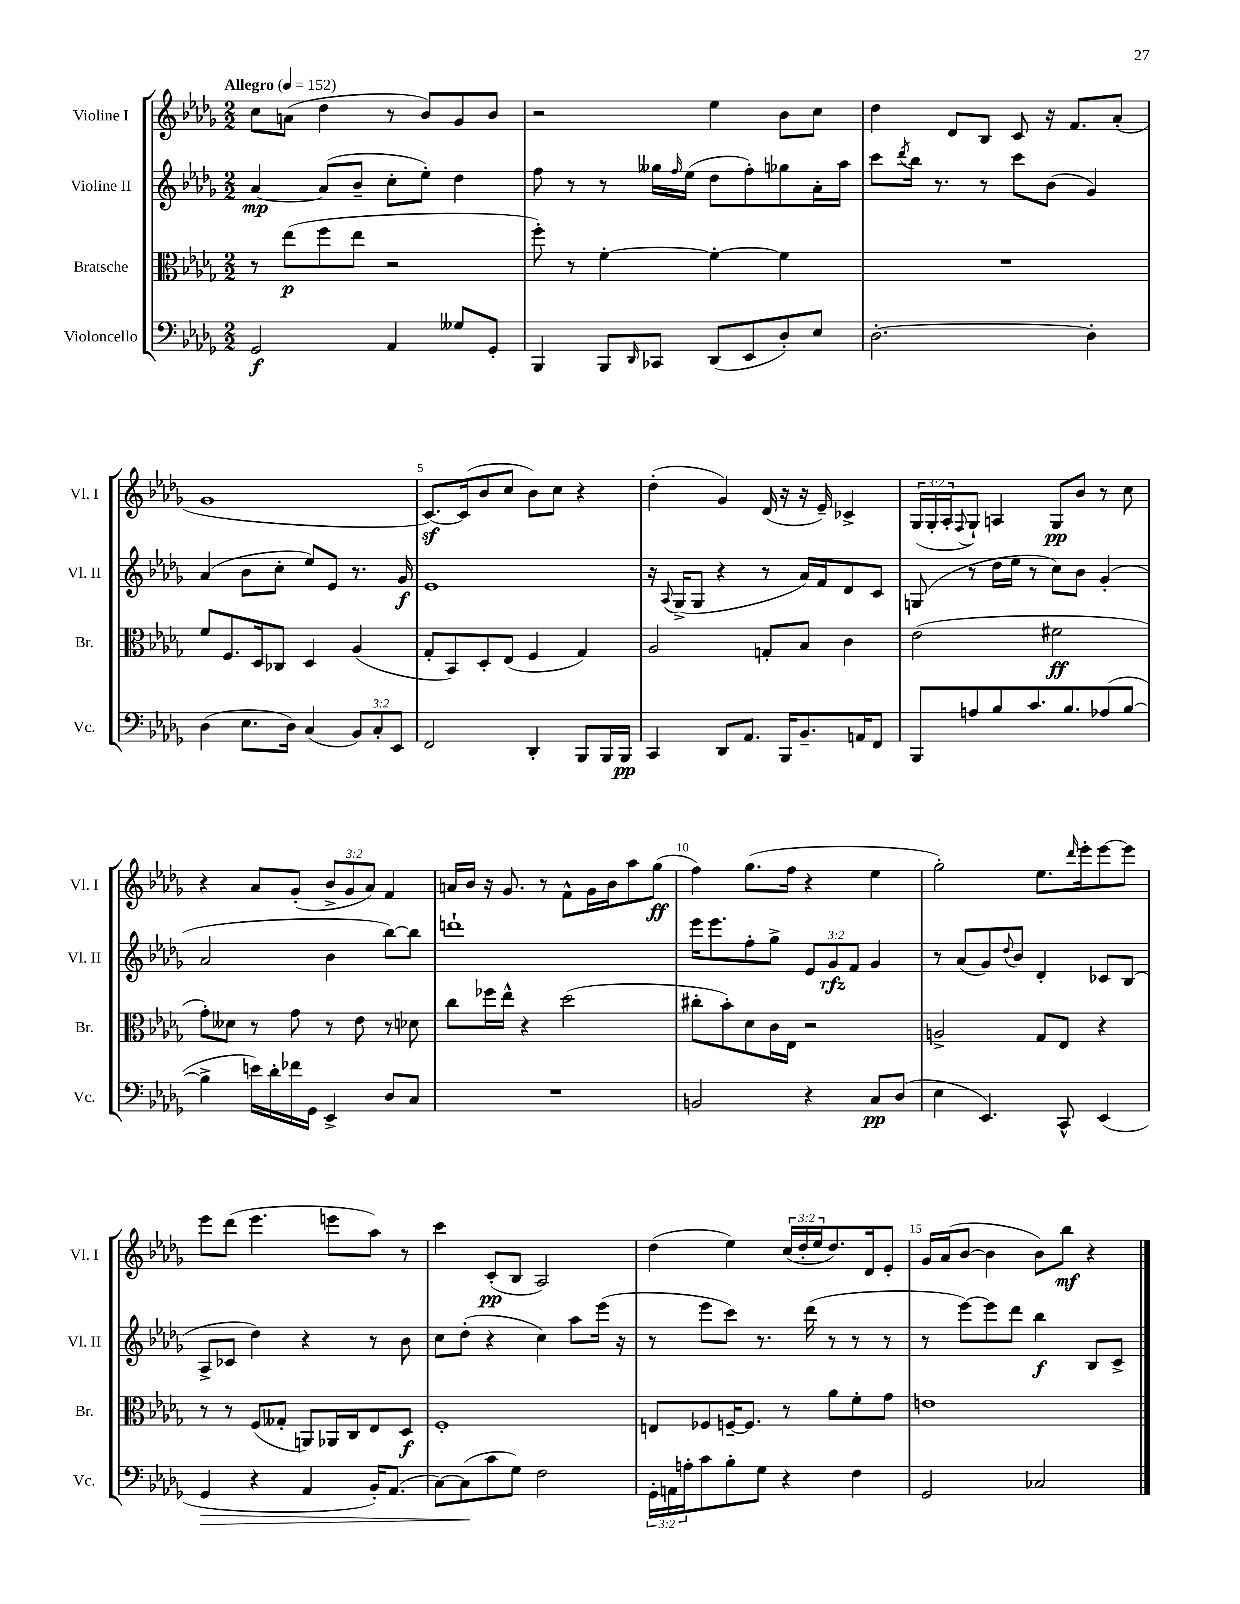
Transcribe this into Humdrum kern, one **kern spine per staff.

**kern	**dynam	**kern	**dynam	**kern	**dynam	**kern	**dynam
*part4	*part4	*part3	*part3	*part2	*part2	*part1	*part1
*staff4	*staff4	*staff3	*staff3	*staff2	*staff2	*staff1	*staff1
*I"Violoncello	*	*I"Bratsche	*	*I"Violine II	*	*I"Violine I	*
*I'Vc.	*	*I'Br.	*	*I'Vl. II	*	*I'Vl. I	*
*clefF4	*	*clefC3	*	*clefG2	*	*clefG2	*
*k[b-e-a-d-g-]	*	*k[b-e-a-d-g-]	*	*k[b-e-a-d-g-]	*	*k[b-e-a-d-g-]	*
*M2/2	*	*M2/2	*	*M2/2	*	*M2/2	*
*MM152	*	*MM152	*	*MM152	*	*MM152	*
=1	=1	=1	=1	=1	=1	=1	=1
!	!	!	!	!	!	!LO:TX:a:B:t=Allegro	!
2GG-/	f	8r	.	[4a-/	mp	8cc\L	.
.	.	(8ee-\L	p	.	.	(8an\J	.
.	.	8ff\	.	(8a-/L]	.	4dd-\	.
.	.	8ee-\J	.	8b-~/J	.	.	.
4AA-/	.	2r	.	8cc'\L	.	8r	.
.	.	.	.	8ee-'\J)	.	8b-/L)	.
8G--X/L	.	.	.	4dd-\	.	8g-/	.
8GG-'/J	.	.	.	.	.	8b-/J	.
=2	=2	=2	=2	=2	=2	=2	=2
4BBB-/	.	8ff'\)	.	8ff\	.	2r	.
.	.	8r	.	8r	.	.	.
8BBB-/L	.	[4f'\	.	8r	.	.	.
16qqDD-/	.	.	.	.	.	.	.
8CC-X/J	.	.	.	16gg--X\LL	.	.	.
.	.	.	.	16qqff/	.	.	.
.	.	.	.	(16ee-\JJ	.	.	.
(8DD-/L	.	4f'\_	.	8dd-\L	.	4ee-\	.
8EE-/	.	.	.	8ff'\)	.	.	.
8D-'/)	.	4f\]	.	8gg-X\	.	8b-\L	.
8E-/J	.	.	.	16a-'\L	.	8cc\J	.
.	.	.	.	16aa-\JJ	.	.	.
=3	=3	=3	=3	=3	=3	=3	=3
[2.D-'\	.	1r	.	8ccc\L	.	4dd-\	.
.	.	.	.	8qddd-/	.	.	.
.	.	.	.	16bb-\Jk	.	.	.
.	.	.	.	8.r	.	.	.
.	.	.	.	.	.	8d-/L	.
.	.	.	.	8r	.	8B-/J	.
.	.	.	.	8ccc\L	.	8c/	.
.	.	.	.	(8b-\J	.	16r	.
.	.	.	.	.	.	8.f/L	.
4D-'\]	.	.	.	4g-/)	.	.	.
.	.	.	.	.	.	(8a-'/J	.
!!LO:LB:g=z
=4	=4	=4	=4	=4	=4	=4	=4
(4D-\	.	8f/L	.	(4a-/	.	1g-	.
.	.	8.F/	.	.	.	.	.
8.E-\L	.	.	.	8b-\L	.	.	.
.	.	16D-/k	.	.	.	.	.
.	.	8C-X/J	.	8cc'\J	.	.	.
16D-\Jk)	.	.	.	.	.	.	.
(4C/	.	4D-/	.	8ee-/L)	.	.	.
.	.	.	.	8e-/J	.	.	.
12BB-/L)	.	(4A-/	.	8.r	.	.	.
12C'/	.	.	.	.	.	.	.
12EE-/J	.	.	.	.	.	.	.
.	.	.	.	16g-/	f	.	.
=5	=5	=5	=5	=5	=5	=5	=5
2FF/	.	8G-'/L	.	1e-	.	[8.cz/L)	.
.	.	8BB-/)	.	.	.	.	.
.	.	.	.	.	.	(16c/k]	.
.	.	8D-'/	.	.	.	8b-/	.
.	.	(8E-/J	.	.	.	8cc/J	.
4DD-'/	.	4F/	.	.	.	8b-\L)	.
.	.	.	.	.	.	8cc\J	.
8BBB-/L	.	4G-/)	.	.	.	4r	.
16BBB-/L	.	.	.	.	.	.	.
16BBB-/JJ	pp	.	.	.	.	.	.
=6	=6	=6	=6	=6	=6	=6	=6
4CC/	.	2A-/	.	16r	.	(4dd-'\	.
.	.	.	.	8qqA-/	.	.	.
.	.	.	.	(16G-^/KL	.	.	.
.	.	.	.	8G-/J	.	.	.
8DD-/L	.	.	.	4r	.	4g-/)	.
8.AA-/J	.	.	.	.	.	.	.
.	.	8Gn'/L	.	8r	.	(16d-/	.
16BBB-/KL	.	.	.	.	.	16r	.
8.BB-~/	.	8B-/J	.	16a-/LL)	.	16r	.
.	.	.	.	16f/J	.	16e-~/)	.
.	.	4c\	.	8d-/	.	4c-X^/	.
16AAn/K	.	.	.	.	.	.	.
8FF/J	.	.	.	8c/J	.	.	.
=7	=7	=7	=7	=7	=7	=7	=7
8BBB-/L	.	(2e-\	.	(8Gn/	.	(24G-/LL	.
.	.	.	.	.	.	24G-'/	.
.	.	.	.	.	.	24A-'/J	.
.	.	.	.	.	.	8qqF/	.
8An/	.	.	.	8r	.	8G-`/J)	.
8B-/	.	.	.	16dd-\LL	.	4An/	.
.	.	.	.	16ee-\JJ	.	.	.
8.c/	.	.	.	8r	.	.	.
.	.	2f#X\	ff	8cc\L)	.	8G-/L	pp
8.B-/	.	.	.	.	.	.	.
.	.	.	.	8b-\J	.	8b-/J	.
(8A-X/	.	.	.	(4g-'/	.	8r	.
[8B-/J	.	.	.	.	.	8cc\	.
!!LO:LB:g=z
=8	=8	=8	=8	=8	=8	=8	=8
4B-^\]	.	8g-'\L)	.	2a-/	.	4r	.
.	.	8d--X\J	.	.	.	.	.
16en\LL)	.	8r	.	.	.	8a-/L	.
16d-'\	.	.	.	.	.	.	.
16f-X\	.	8g-\	.	.	.	(8g-'/J	.
16GG-\JJ	.	.	.	.	.	.	.
4EE-^/	.	8r	.	4b-\	.	12b-^/L	.
.	.	.	.	.	.	12g-/	.
.	.	8e-\	.	.	.	.	.
.	.	.	.	.	.	12a-/J)	.
8D-/L	.	8r	.	[8bb-\L)	.	4f/	.
8C/J	.	8d-X\	.	8bb-\J]	.	.	.
=9	=9	=9	=9	=9	=9	=9	=9
1r	.	8cc\L	.	1dddn`	.	16an/LL	.
.	.	.	.	.	.	16b-/JJ	.
.	.	16ff-X\L	.	.	.	16r	.
.	.	16ee-^^\JJ	.	.	.	8.g-/	.
.	.	4r	.	.	.	.	.
.	.	.	.	.	.	8r	.
.	.	(2dd-\	.	.	.	8f^^\L	.
.	.	.	.	.	.	16g-\L	.
.	.	.	.	.	.	16b-\J	.
.	.	.	.	.	.	8aa-\	.
.	.	.	.	.	.	(8gg-\J	ff
=10	=10	=10	=10	=10	=10	=10	=10
2BBn/	.	8cc#X'\L	.	16eee-\KL	.	4ff\)	.
.	.	.	.	8.eee-\	.	.	.
.	.	8b-'\)	.	.	.	.	.
.	.	8d-\	.	8ff'\	.	(8.gg-\L	.
.	.	16c\L	.	8gg-^\J	.	.	.
.	.	16E-\JJ	.	.	.	16ff\Jk	.
4r	.	2r	.	12e-/L	.	4r	.
.	.	.	.	12g-/	rfz	.	.
.	.	.	.	12f/J	.	.	.
8C/L	pp	.	.	4g-/	.	4ee-\	.
(8D-/J	.	.	.	.	.	.	.
=11	=11	=11	=11	=11	=11	=11	=11
4E-\	.	2An^/	.	8r	.	2gg-'\)	.
.	.	.	.	(8a-/L	.	.	.
4.EE-/)	.	.	.	8g-/)	.	.	.
.	.	.	.	8qqdd-/	.	.	.
.	.	.	.	8b-/J	.	.	.
.	.	8G-/L	.	4d-'/	.	8.ee-\L	.
8CC^^/	.	8E-/J	.	.	.	.	.
.	.	.	.	.	.	16qqddd-/	.
.	.	.	.	.	.	16eee-'\k	.
(4EE-/	.	4r	.	8c-X/L	.	[8eee-\	.
.	.	.	.	(8B-/J	.	8eee-\J]	.
!!LO:LB:g=z
=12	=12	=12	=12	=12	=12	=12	=12
!	!LO:HP:b	!	!	!	!	!	!
4GG-/	>	8r	.	8A-^/L	.	8eee-\L	.
.	.	8r	.	8c-X/J	.	(8ddd-\J	.
4r	.	(8F/L	.	4dd-\)	.	4.eee-\	.
.	.	8G--X'/J	.	.	.	.	.
4AA-/	.	8AAn/L)	.	4r	.	.	.
.	.	16AA-X/L	.	.	.	8eeen\L	.
.	.	16C/J	.	.	.	.	.
16BB-'/KL)	.	8E-/	.	8r	.	8aa-\J)	.
(8.AA-/J	.	.	.	.	.	.	.
.	.	8D-/J	f	8b-\	.	8r	.
=13	=13	=13	=13	=13	=13	=13	=13
[8C\L)	.	1F'	.	8cc\L	.	4ccc\	.
(8C\]	.	.	.	(8dd-'\J	.	.	.
8c\	]	.	.	4r	.	(8c'/L	pp
8G-\J)	.	.	.	.	.	8B-/J	.
2F\	.	.	.	4cc\)	.	2A-/)	.
.	.	.	.	8aa-\L	.	.	.
.	.	.	.	(16eee-\Jk	.	.	.
.	.	.	.	16r	.	.	.
=14	=14	=14	=14	=14	=14	=14	=14
24GG-'\LL	.	8En/L	.	8r	.	(4dd-\	.
24AAn\	.	.	.	.	.	.	.
24An'\J	.	.	.	.	.	.	.
8c\	.	8F-X/	.	8eee-\L	.	.	.
8B-'\	.	[16Fn~/K	.	8ccc\J)	.	4ee-\)	.
.	.	8.F/J]	.	.	.	.	.
8G-\J	.	.	.	8.r	.	.	.
4r	.	8r	.	.	.	(24cc/LL	.
.	.	.	.	.	.	24dd-'/	.
.	.	.	.	(16ddd-\	.	.	.
.	.	.	.	.	.	24ee-/J	.
.	.	8a-\L	.	8r	.	8.dd-/)	.
4F\	.	8f'\	.	8r	.	.	.
.	.	.	.	.	.	16d-/k	.
.	.	8g-\J	.	8r	.	8e-'/J	.
=15	=15	=15	=15	=15	=15	=15	=15
2GG-/	.	1en	.	8r	.	16g-/LL	.
.	.	.	.	.	.	(16a-/J	.
.	.	.	.	[8eee-\L)	.	[8b-/J	.
.	.	.	.	8eee-\]	.	4b-\]	.
.	.	.	.	8ddd-\J	.	.	.
2C-X/	.	.	.	4bb-\	f	8b-\L)	.
.	.	.	.	.	.	8bb-\J	mf
.	.	.	.	8B-/L	.	4r	.
.	.	.	.	8c^/J	.	.	.
==	==	==	==	==	==	==	==
*-	*-	*-	*-	*-	*-	*-	*-
